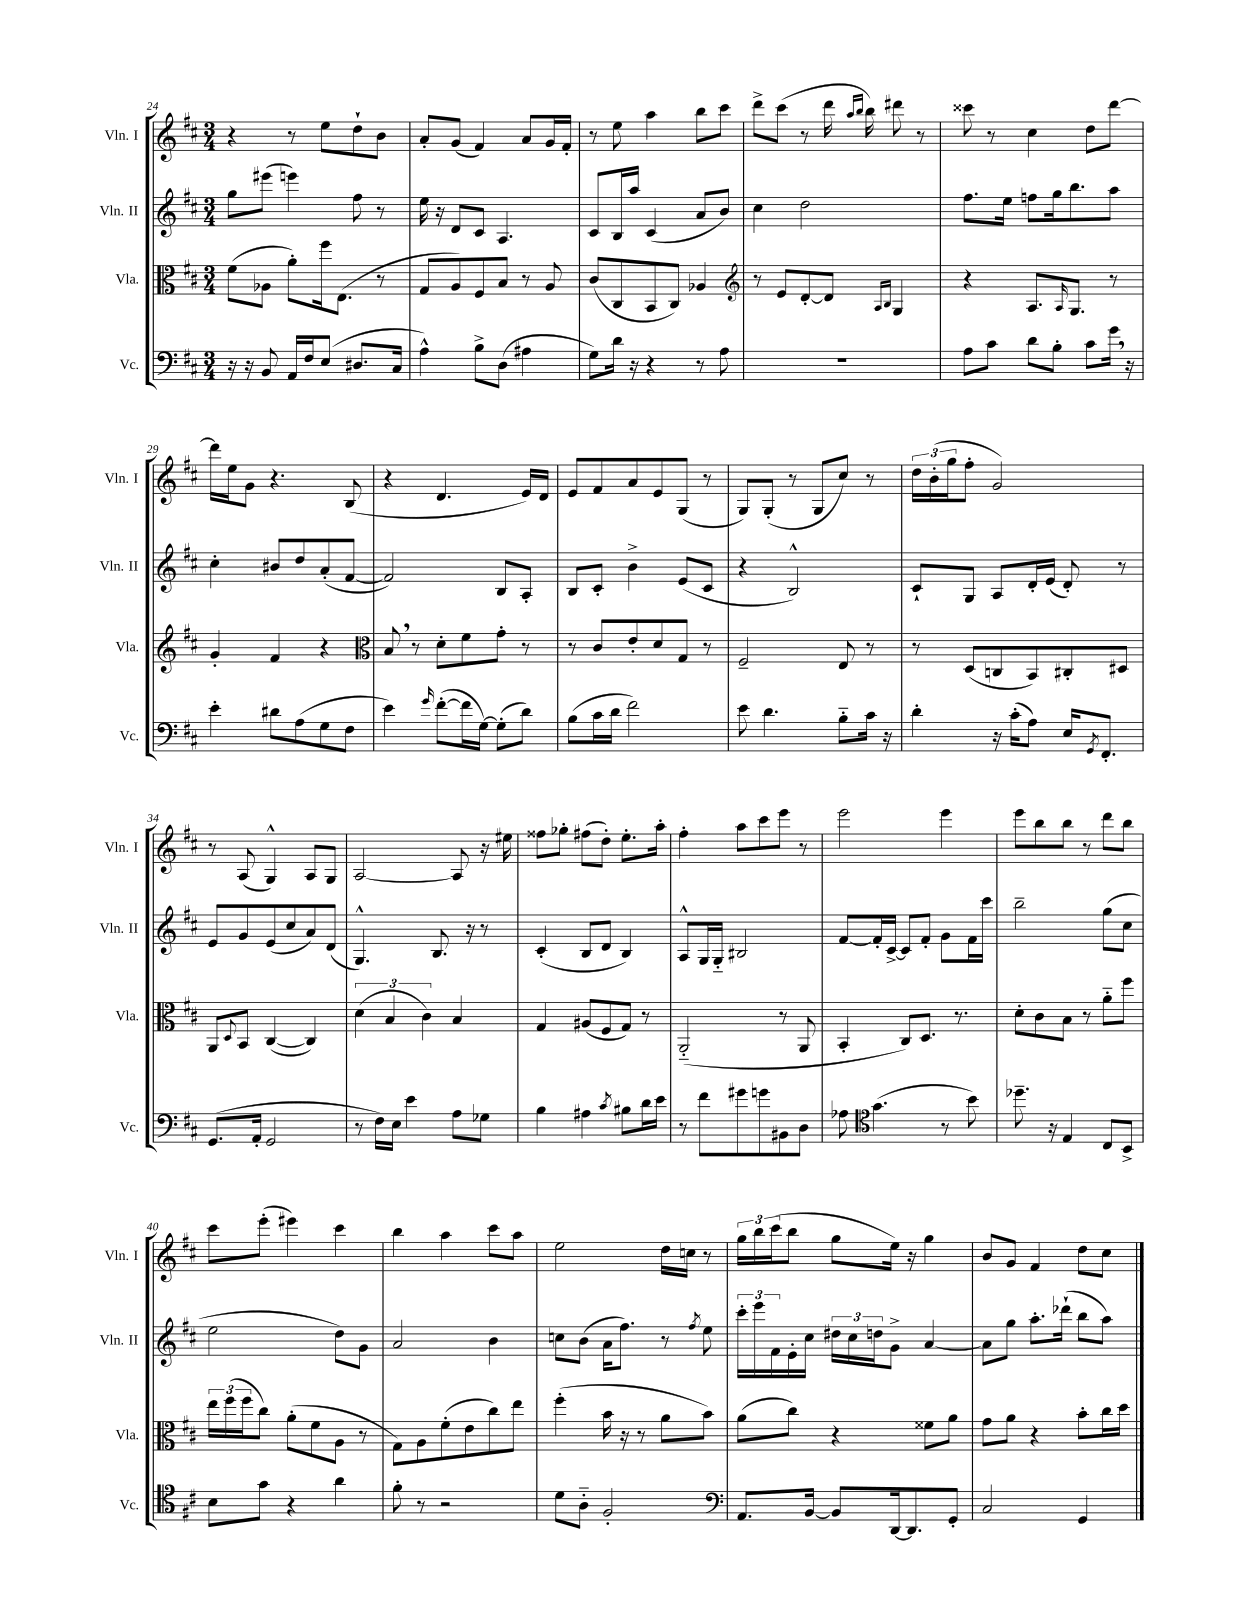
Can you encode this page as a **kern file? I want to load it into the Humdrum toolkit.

**kern	**kern	**kern	**kern
*staff4	*staff3	*staff2	*staff1
*clefF4	*clefC3	*clefG2	*clefG2
*k[f#c#]	*k[f#c#]	*k[f#c#]	*k[f#c#]
*M3/4	*M3/4	*M3/4	*M3/4
16r	(8f#	8gg	4r
16r	.	.	.
8BB	8A-	(8eee#	.
16AA	8a')	4eee)	8r
16F#	.	.	.
(8E	16ff#	.	8ee
.	(8.E	.	.
8.D#	.	8ff#	8dd`
.	8r	8r	8b
16C#	.	.	.
=	=	=	=
4A^^)	8G	16ee	8a'
.	.	16r	.
.	8A)	8d	(8g
8B^	8F#	8c#	4f#)
(8D	8B	4.A	.
4A#	8r	.	8a
.	8A	.	16g
.	.	.	16f#'
=	=	=	=
8G)	(8c#	8c#	8r
16d	8C#	16B	8ee
16r	.	16aa	.
4r	8BB	(4c#	4aa
.	8C#)	.	.
8r	4A-	8a	8bb
8A	.	8b)	8ccc#
=	=	=	=
*	*clefG2	*	*
2.r	8r	4cc#	8ddd^
.	8e	.	(8ccc#
.	[8d'	2dd	8r
.	8d]	.	16ddd
.	.	.	16qqaa
.	.	.	16qqbb
.	.	.	16bb)
.	16qqA	.	.
.	16qqB	.	.
.	4G	.	8ddd#
.	.	.	8r
=	=	=	=
8A	4r	8.ff#	8ccc##
8c#	.	.	8r
.	.	16ee	.
8d	8.A	8ff	4cc#
8B'	.	16gg	.
.	16qqA	.	.
.	8.G	8.bb	.
8c#	.	.	8dd
16g	8r	8aa	[8ddd
16r	.	.	.
=	=	=	=
4e'	4g'	4cc#'	16ddd]
.	.	.	16ee
.	.	.	8g
8d#	4f#	8b#	4.r
(8A	.	8dd	.
8G	4r	(8a'	.
8F#	.	[8f#	(8B
=	=	=	=
*	*clefC3	*	*
4e)	8B	2f#])	4r
.	8r	.	.
16qqg	.	.	.
([8f#'	8d'	.	4.d
16f#]	8f#	.	.
[16G)	.	.	.
(8G']	8g'	8B	.
8d)	8r	8A'	16e)
.	.	.	16d
=	=	=	=
(8B	8r	8B	8e
16c#	8c#	8c#'	8f#
16d	.	.	.
2f#)	8e'	4b^	8a
.	8d	.	8e
.	8G	(8e	(8G
.	8r	8c#	8r
=	=	=	=
8e	2F#~	4r	8G)
4.d	.	.	(8G'
.	.	2B^^)	8r
.	.	.	8G
8B'~	8E	.	8cc#)
16c#	8r	.	8r
16r	.	.	.
=	=	=	=
4d'	8r	8c#`	24dd
.	.	.	(24b'
.	.	.	24gg
.	(8D	8G	8ff#'
16r	8C	8A	2g)
(16c#'	.	.	.
8A)	8BB)	16d'	.
.	.	(16e	.
16E	8C#'	8d')	.
8qGG	.	.	.
8.FF#'	.	.	.
.	8D#	8r	.
=	=	=	=
(8.GG	8AA	8e	8r
.	8qqD	.	.
.	8BB	8g	(8A
16AA'	.	.	.
2GG	([4C#	(8e	4G^^)
.	.	8cc#	.
.	4C#])	8a)	8A
.	.	(8d	8G
=	=	=	=
8r	(6d	4.G^^)	[2A
16F#)	.	.	.
.	6B	.	.
16E	.	.	.
4e	.	.	.
.	6c#)	.	.
.	.	8.B	.
8A	4B	.	8A]
.	.	16r	.
8G-	.	8r	16r
.	.	.	16ee#
=	=	=	=
4B	4G	(4c#'	8ff##
.	.	.	8gg-'
4A#	(8A#	8B	(8ff#
.	8F#	8d	8dd')
8qc#	.	.	.
8B#	8G)	4B)	8.ee'
16d	8r	.	.
16e	.	.	16aa'
=	=	=	=
8r	(2AA'~	8A^^	4ff#'
8f#	.	16G	.
.	.	16G'~	.
8g#	.	2B#	8aa
8g	.	.	8ccc#
8BB#	8r	.	8eee
8D	8AA	.	8r
=	=	=	=
8A-	4BB'	[8f#	2eee
*clefC4	*	*	*
(4.g	.	16f#']	.
.	.	[16c#^	.
.	8C#)	8c#]	.
.	8.D	8f#'	.
8r	.	8g	4eee
.	8.r	.	.
8b)	.	16f#	.
.	.	16ccc#	.
=	=	=	=
8.dd-~	8d'	2bb~	8eee
.	8c#	.	8bb
16r	.	.	.
4E	8B	.	8bb
.	8r	.	8r
8C#	8a'~	(8gg	8ddd
8BB^	8ff#	8cc#	8bb
=	=	=	=
8B	24ee	2ee	8ccc#
.	(24ff#	.	.
.	24ff#	.	.
8g	8cc#)	.	(8eee'
4r	(8a'	.	4eee#)
.	8f#	.	.
4a	8A	8dd)	4ccc#
.	8r	8g	.
=	=	=	=
8f#'	8G)	2a	4bb
8r	8A	.	.
2r	(8f#'	.	4aa
.	8e	.	.
.	8cc#)	4b	8ccc#
.	8ee	.	8aa
=	=	=	=
8d	(4ff#'	8cc	2ee
8A'~	.	(8b	.
2F#'	16b	16a	.
.	16r	8.ff#)	.
.	8r	.	.
.	8a	8r	16dd
.	.	.	16cc
.	.	8qff#	.
.	8b)	8ee	8r
=	=	=	=
*clefF4	*	*	*
8.AA	(8a	24ccc#'	24gg
.	.	24eee	24bb
.	.	24f#	(24ccc#
.	8cc#)	16e'	8bb
[16BB	.	16cc#	.
8BB]	4r	24dd#	8gg
.	.	24cc#	.
.	.	24dd	.
[16DD	.	8g^	16ee)
8.DD]	.	.	16r
.	8f##	[4a	4gg
8GG'	8a	.	.
=	=	=	=
2C#	8g	8a]	8b
.	8a	8gg	8g
.	4r	8.aa'	4f#
.	.	(16ddd-`	.
4GG	8b'	8bb	8dd
.	16cc#	8aa)	8cc#
.	16dd	.	.
==	==	==	==
*-	*-	*-	*-
